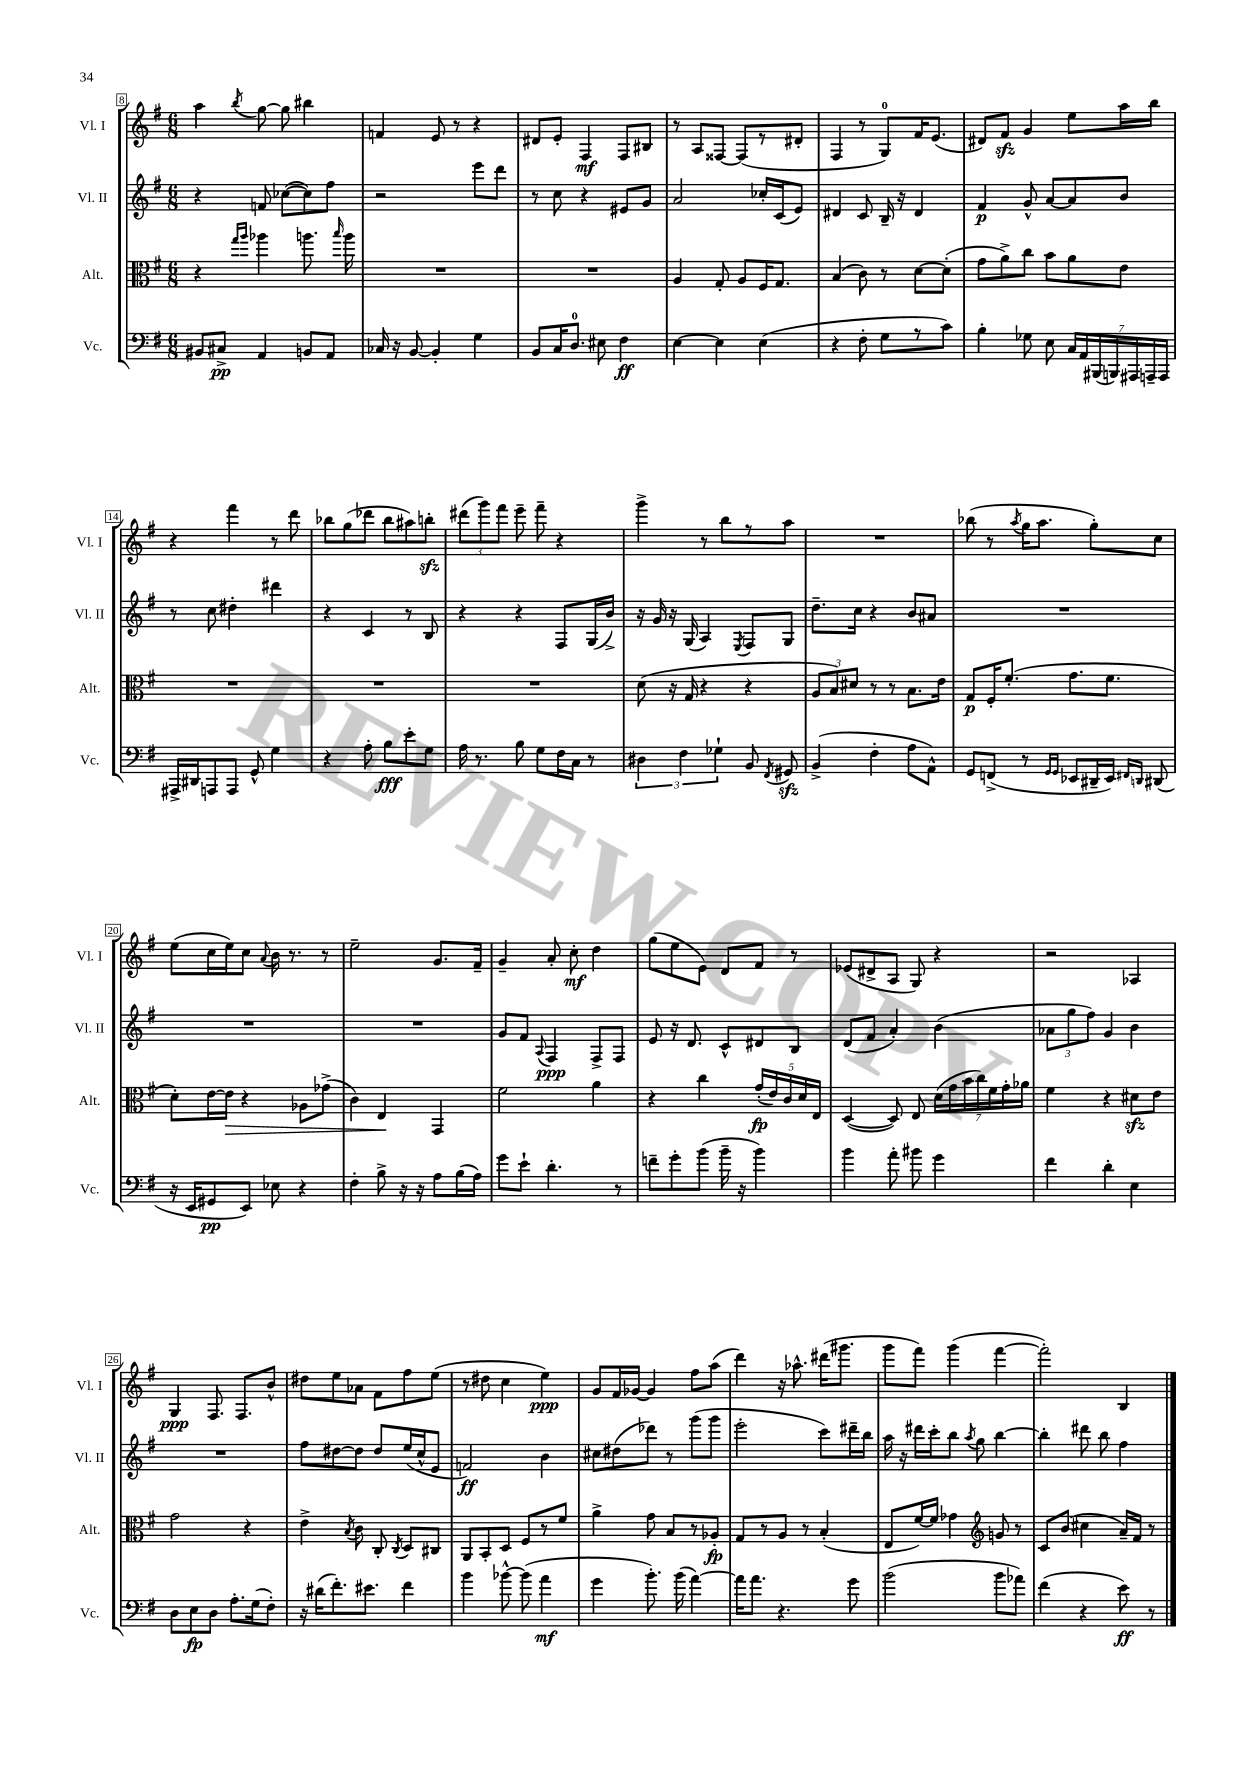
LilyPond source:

<<
\new StaffGroup <<
\new Staff = "s0" \with { instrumentName = "Vl. I" shortInstrumentName = "Vl. I" } {
    \clef treble \key g \major \numericTimeSignature \time 6/8
    \autoBeamOff a''4 \acciaccatura { b''8 } g''8~ g''8 bis''4 |
    f'4 e'8 r8 r4 |
    dis'8[ e'8]-. fis4\mf fis8[ bis8] |
    r8 a8[ fisis8]~ fisis8[( r8 dis'8]-. |
    fis4 r8 g8[-0) fis'16 e'8.]( |
    dis'8[) fis'8]\sfz g'4 e''8[ a''16 b''16] |
    r4 fis'''4 r8 d'''8 |
    bes''8[ g''8( des'''8] bes''8[ ais''8) b''8]-.\sfz |
    \tuplet 3/2 { dis'''8[( g'''8) fis'''8] } e'''8-- fis'''8-- r4 |
    g'''4-> r8 b''8[ r8 a''8] |
    R2. |
    bes''8( r8 \acciaccatura { a''8 } g''16[ a''8.] g''8[-.) c''8] |
    e''8[( c''16 e''16) c''8] \appoggiatura { a'8 } b'16 r8. r8 |
    e''2-- g'8.[ fis'16]-- |
    g'4-- a'8-. c''8-.\mf d''4 |
    g''8[( e''8 e'8]) d'8[ fis'8] r8 |
    ees'8[( dis'8-> a8] g8) r4 |
    r2 aes4 |
    g4\ppp fis8. fis8.[ b'8]-^ |
    dis''8[ e''8 aes'8] fis'8[ fis''8 e''8]( |
    r8 dis''8 c''4 e''4\ppp) |
    g'8[ fis'16 ges'16]~ ges'4 fis''8[ a''8]( |
    d'''4) r16 aes''8.-^ dis'''16[( gis'''8.] |
    g'''8[ fis'''8]) g'''4( fis'''4~ |
    fis'''2-.) b4 \bar "|." |
}
\new Staff = "s1" \with { instrumentName = "Vl. II" shortInstrumentName = "Vl. II" } {
    \clef treble \key g \major \numericTimeSignature \time 6/8
    \autoBeamOff r4 f'8 ces''8[~( ces''8) fis''8] |
    r2 e'''8[ d'''8] |
    r8 c''8 r4 eis'8[ g'8] |
    a'2 ces''16[-. c'16( e'8]) |
    dis'4 c'8 b16-- r16 dis'4 |
    fis'4\p g'8-^ a'8[~ a'8 b'8] |
    r8 c''8 dis''4-. dis'''4 |
    r4 c'4 r8 b8 |
    r4 r4 fis8[ g16( b'16]->) |
    r16 g'16 r16 g16( a4) \acciaccatura { e8 } fis8[ g8] |
    d''8.[-- c''16] r4 b'8[ ais'8] |
    R2. |
    R2. |
    R2. |
    g'8[ fis'8] \appoggiatura { a8 } fis4\ppp fis8[-> fis8] |
    e'8 r16 d'8. c'8[-^ dis'8 b8] |
    d'8[( fis'8] a'4-.) b'4( |
    \tuplet 3/2 { aes'8[ g''8 fis''8]) } g'4 b'4 |
    R2. |
    fis''8[ dis''8~ dis''8] dis''8[ e''16( c''16-^ e'8] |
    f'2\ff) b'4 |
    cis''8[ dis''8( des'''8]) r8 g'''8[( g'''8] |
    e'''2-. c'''8[) dis'''16-- b''16] |
    a''16 r16 dis'''16[ c'''16-. b''8] \acciaccatura { a''8 } g''8 b''4~ |
    b''4-. dis'''8 b''8 fis''4 \bar "|." |
}
\new Staff = "s2" \with { instrumentName = "Alt." shortInstrumentName = "Alt." } {
    \clef alto \key g \major \numericTimeSignature \time 6/8
    \autoBeamOff r4 \grace { g''16[ a''16] } aes''4 a''8. \grace { b''16 } a''16 |
    R2. |
    R2. |
    a4 g8-. a8[ fis16 g8.] |
    b4( c'8) r8 d'8[~ d'8]-.( |
    g'8[ a'8->) c''8] b'8[ a'8 e'8] |
    R2. |
    R2. |
    R2. |
    d'8( r16 g16 r4 r4 |
    \tuplet 3/2 { a8[ b8) dis'8] } r8 r8 b8.[ e'16] |
    g8[\p fis16-. fis'8.]-.( g'8.[ fis'8.] |
    d'8[-.) e'16~ e'16]\> r4 aes8[ ges'8]->( |
    c'4) e4\! g,4 |
    fis'2 a'4 |
    r4 c''4 \tuplet 5/4 { g'16[-.\fp( e'16) c'16 d'16 e16] } |
    d4~( d8) e8 \tuplet 7/4 { d'16[( g'16 b'16 c''16) fis'16 g'16-. aes'16] } |
    fis'4 r4 dis'8[\sfz e'8] |
    g'2 r4 |
    e'4-> \acciaccatura { b8 } c'8 c8-. \acciaccatura { c8 } d8[ cis8] |
    a,8[ b,8-. d8] fis8[ r8 fis'8] |
    a'4-> g'8 b8[ r8 aes8]-.\fp |
    g8[ r8 a8] r8 b4-.( |
    e8[ fis'16~) fis'16] ges'4 \clef treble g'8 r8 |
    c'8[ b'8]( cis''4 a'16[--) fis'16] r8 \bar "|." |
}
\new Staff = "s3" \with { instrumentName = "Vc." shortInstrumentName = "Vc." } {
    \clef bass \key g \major \numericTimeSignature \time 6/8
    \autoBeamOff bis,8[ cis8]->\pp a,4 b,8[ a,8] |
    ces16 r16 b,8~ b,4-. g4 |
    b,8[ c16 d8.]-0 eis8 fis4\ff |
    e4~ e4 e4( |
    r4 fis8-. g8[ r8 c'8]) |
    b4-. ges8 e8 \tuplet 7/4 { c16[ a,16 bis,,16( b,,16) ais,,16 a,,16-- a,,16] } |
    ais,,16[-> dis,16 a,,8 a,,8] g,8-^ g4 |
    r4 a8-. b8[\fff e'8-. g8] |
    a16 r8. b8 g8[ fis16 c16] r8 |
    \tuplet 3/2 { dis4 fis4 ges4-! } b,8 \acciaccatura { fis,8 } gis,8\sfz |
    b,4->( fis4-. a8[ a,8]-^) |
    g,8[ f,8]->( r8 \grace { g,16[ g,16] } ees,8[ dis,16-- ees,16]) \grace { fis,16[ d,16] } dis,8( |
    r16 e,16[ gis,8\pp e,8]) ees8 r4 |
    fis4-. b8-> r16 r16 a8[ b16( a16]) |
    g'8[ e'8]-! d'4.-. r8 |
    f'8[-- g'8-. b'8]( b'16-- r16 b'4) |
    b'4 a'8-. bis'8 g'4 |
    fis'4 d'4-. e4 |
    d8[ e8\fp d8] a8.[-. g16( fis8]-.) |
    r16 dis'16[( fis'8.-.) eis'8.] fis'4 |
    b'4 bes'8~-^ bes'8( a'4\mf |
    g'4 b'8.-.) b'16( a'4~) |
    a'16[ a'8.] r4. g'8 |
    b'2( b'8[ aes'8]) |
    fis'4( r4 e'8\ff) r8 \bar "|." |
}
>>
>>
\layout { \context { \Score currentBarNumber = #8 \override BarNumber.stencil = #(make-stencil-boxer 0.1 0.3 ly:text-interface::print) } }
